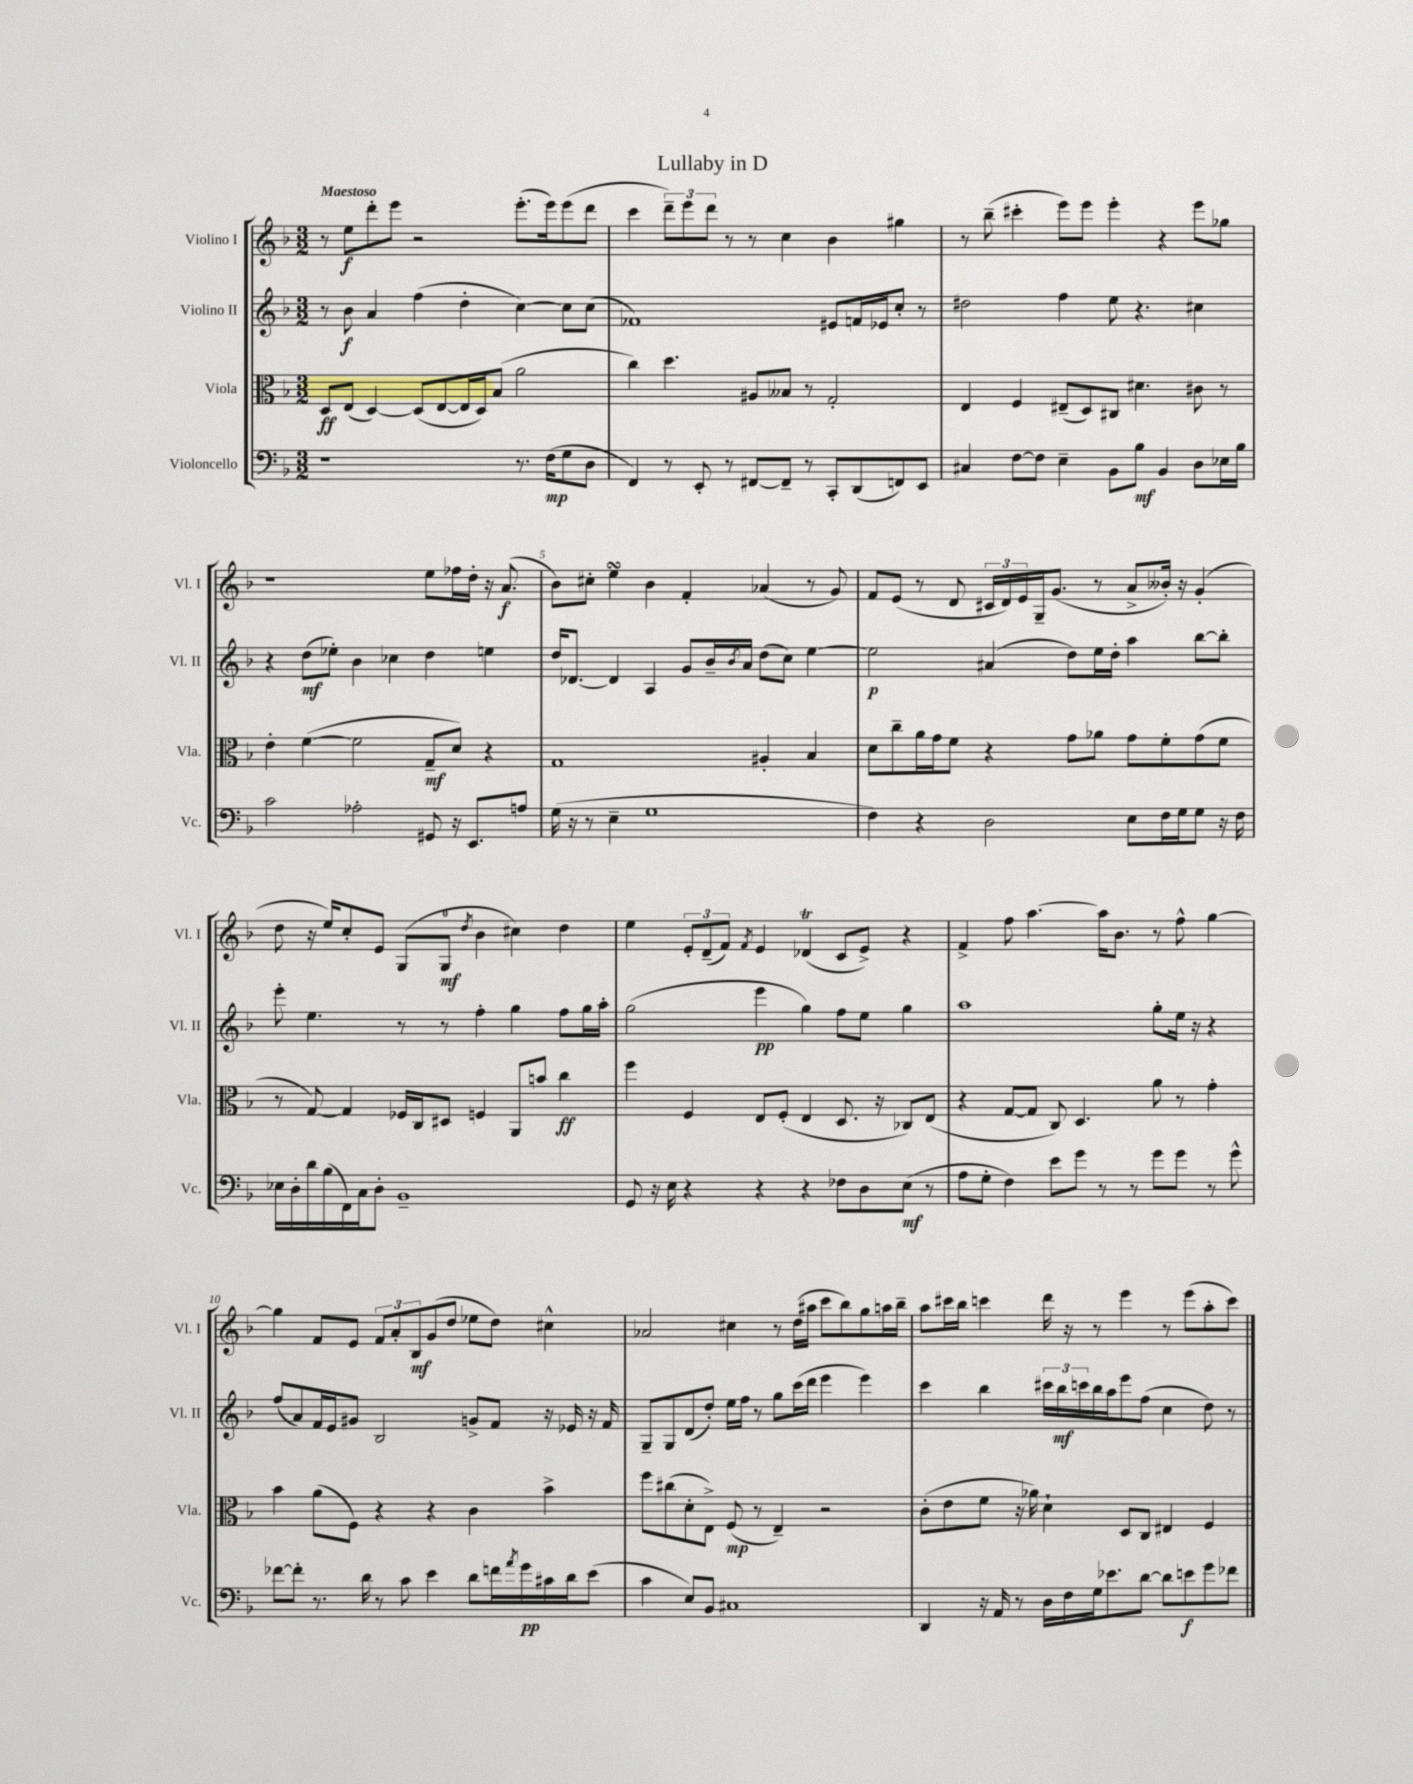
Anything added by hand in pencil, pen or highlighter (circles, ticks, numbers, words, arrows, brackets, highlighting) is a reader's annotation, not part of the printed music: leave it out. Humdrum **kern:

**kern	**dynam	**kern	**dynam	**kern	**dynam	**kern	**dynam
*part4	*part4	*part3	*part3	*part2	*part2	*part1	*part1
*staff4	*staff4	*staff3	*staff3	*staff2	*staff2	*staff1	*staff1
*I"Violoncello	*	*I"Viola	*	*I"Violino II	*	*I"Violino I	*
*I'Vc.	*	*I'Vla.	*	*I'Vl. II	*	*I'Vl. I	*
*clefF4	*	*clefC3	*	*clefG2	*	*clefG2	*
*k[b-]	*	*k[b-]	*	*k[b-]	*	*k[b-]	*
*M3/2	*	*M3/2	*	*M3/2	*	*M3/2	*
=1	=1	=1	=1	=1	=1	=1	=1
!	!	!	!	!	!	!LO:TX:a:B:t=Maestoso	!
1r	.	8D/L	ff	8r	.	8r	.
.	.	(8E/J	.	8b-\	f	8ee\L	f
.	.	[4D/)	.	4a/	.	8ddd'\	.
.	.	.	.	.	.	8eee\J	.
.	.	(8D/L]	.	(4ff\	.	2r	.
.	.	[8E/	.	.	.	.	.
.	.	16E/L]	.	4dd'\	.	.	.
.	.	16D/J)	.	.	.	.	.
.	.	(8B-/J	.	.	.	.	.
8.r	.	2a\	.	[4cc\)	.	(8.eee'\L	.
(16F\KL	mp	.	.	.	.	16eee\k)	.
8G\	.	.	.	8cc\L]	.	(8eee\	.
8D\J	.	.	.	(8cc\J	.	8ddd\J	.
=2	=2	=2	=2	=2	=2	=2	=2
4FF/)	.	4cc\)	.	1f-X)	.	4ccc\	.
8r	.	4.dd\	.	.	.	12ddd~\L)	.
.	.	.	.	.	.	12eee\	.
8EE'/	.	.	.	.	.	.	.
.	.	.	.	.	.	12ddd\J	.
8r	.	.	.	.	.	8r	.
[8FF#X/L	.	8A#X/L	.	.	.	8r	.
8FF#~/J]	.	8B--X/J	.	.	.	4cc\	.
8r	.	8r	.	.	.	.	.
8CC'/L	.	2G'/	.	8e#X/L	.	4b-\	.
(8DD/	.	.	.	16fn/L	.	.	.
.	.	.	.	16e-X/J	.	.	.
8FFn/)	.	.	.	8cc'/J	.	4gg#X\	.
8EE/J	.	.	.	8r	.	.	.
=3	=3	=3	=3	=3	=3	=3	=3
4C#X/	.	4E/	.	2dd#X\	.	8r	.
.	.	.	.	.	.	(8bb-~\	.
[8F\L	.	4F/	.	.	.	4ccc#X'\	.
8F\J]	.	.	.	.	.	.	.
4E~\	.	(8E#X~/L	.	4ff\	.	8eee\L)	.
.	.	8D/)	.	.	.	8eee\J	.
8BB-\L	.	8C#X/J	.	8ee\	.	4eee'\	.
8B-\J	mf	4.d#X\	.	4.r	.	.	.
4BB-/	.	.	.	.	.	4r	.
8D\L	.	8c#X\	.	4cc#X\	.	8eee\L	.
16E-X\L	.	8r	.	.	.	8gg-X\J	.
16B-\JJ	.	.	.	.	.	.	.
!!LO:LB:g=z
=4	=4	=4	=4	=4	=4	=4	=4
2c\	.	4e'\	.	4r	.	1r	.
.	.	([4f\	.	(8dd\L	mf	.	.
.	.	.	.	8ee-X'\J)	.	.	.
2A-X'\	.	2f\]	.	4b-\	.	.	.
.	.	.	.	4cc-X\	.	.	.
8GG#X/	.	8G~/L	mf	4dd\	.	8ee\L	.
16r	.	8d/J)	.	.	.	16ff-X\L	.
8.EE/L	.	.	.	.	.	16dd'\JJ	.
.	.	4r	.	4een\	.	16r	.
.	.	.	.	.	.	(8.a/	f
8An/J	.	.	.	.	.	.	.
=5	=5	=5	=5	=5	=5	=5	=5
(16G\	.	1G	.	16dd/KL	.	8b-\L)	.
16r	.	.	.	[8.d-X/J	.	.	.
8r	.	.	.	.	.	8cc#X'\J	.
4E~\	.	.	.	4d-/]	.	4eesSsS\	.
1G	.	.	.	4A/	.	4b-\	.
.	.	.	.	8g/L	.	4f'/	.
.	.	.	.	16b-~/L	.	.	.
.	.	.	.	8qb-/	.	.	.
.	.	.	.	16a/JJ	.	.	.
.	.	4A#X'/	.	(8dd\L	.	(4a-X/	.
.	.	.	.	8cc\J)	.	.	.
.	.	4B-/	.	[4ee\	.	8r	.
.	.	.	.	.	.	8g/)	.
=6	=6	=6	=6	=6	=6	=6	=6
4F\)	.	8d\L	.	2ee\]	p	8f/L	.
.	.	8cc~\	.	.	.	(8e/J	.
4r	.	16a\L	.	.	.	8r	.
.	.	16g\J	.	.	.	.	.
.	.	8f\J	.	.	.	8d/	.
2D\	.	4r	.	(4a#X/	.	24c#X/LL	.
.	.	.	.	.	.	24d/)	.
.	.	.	.	.	.	24e/	.
.	.	.	.	.	.	16G~/J	.
.	.	.	.	.	.	(8.g/J	.
.	.	8g\L	.	8dd\L)	.	.	.
.	.	8a-X\J	.	16ee\L	.	8r	.
.	.	.	.	16dd'\JJ	.	.	.
8E\L	.	8g\L	.	4aa\	.	8a^/L	.
16F\L	.	8f'\	.	.	.	16b--X'/Jk)	.
16G\J	.	.	.	.	.	16r	.
8G\J	.	(8g\	.	[8bb-\L	.	(4g'/	.
16r	.	8f\J	.	8bb-'\J]	.	.	.
16F\	.	.	.	.	.	.	.
!!LO:LB:g=z
=7	=7	=7	=7	=7	=7	=7	=7
16E-X\LL	.	8r	.	8eee'\	.	8dd\	.
16D'\	.	.	.	.	.	.	.
16d\	.	[8G/)	.	4.ee\	.	16r	.
(16B-\	.	.	.	.	.	16ee/KL)	.
16FF\)	.	4G/]	.	.	.	8cc'/	.
16C\J	.	.	.	.	.	.	.
8D'\J	.	.	.	.	.	8e/J	.
1BB-~	.	16F-X/LL	.	8r	.	(8G/L	.
.	.	16C/J	.	.	.	.	.
.	.	8D#X/J	.	8r	.	8G/J	mf
.	.	.	.	.	.	8qdd/	.
.	.	4Fn/	.	4ff'\	.	4b-\	.
.	.	8AA/L	.	4gg\	.	4cc#X\)	.
.	.	8bn/J	.	.	.	.	.
.	.	4cc\	ff	8ff\L	.	4dd\	.
.	.	.	.	16gg\L	.	.	.
.	.	.	.	16aa'\JJ	.	.	.
=8	=8	=8	=8	=8	=8	=8	=8
8GG/	.	4ff\	.	(2gg\	.	4ee\	.
16r	.	.	.	.	.	.	.
16E\	.	.	.	.	.	.	.
4r	.	4F/	.	.	.	12e'/L	.
.	.	.	.	.	.	(12d~/	.
.	.	.	.	.	.	12f/J)	.
.	.	.	.	.	.	8qf/	.
4r	.	8E/L	.	4eee\	pp	4e/	.
.	.	(8F'/J	.	.	.	.	.
4r	.	4E/	.	4gg\)	.	(4d-XT/	.
8F-X\L	.	8.D/	.	8ff\L	.	8c/L	.
8D\	.	.	.	8ee\J	.	8e^/J)	.
.	.	16r	.	.	.	.	.
(8E\J	mf	8C-X/L)	.	4gg\	.	4r	.
8r	.	(8E/J	.	.	.	.	.
=9	=9	=9	=9	=9	=9	=9	=9
8A\L	.	4r	.	1aa	.	4f^/	.
8G'\J	.	.	.	.	.	.	.
4F\)	.	[8G/L	.	.	.	8ff\	.
.	.	8G/J]	.	.	.	[4.aa\	.
8e\L	.	8C/)	.	.	.	.	.
8g\J	.	4.D/	.	.	.	.	.
8r	.	.	.	.	.	16aa\KL]	.
.	.	.	.	.	.	8.b-\J	.
8r	.	.	.	.	.	.	.
8g\L	.	8a\	.	8gg'\L	.	8r	.
8g\J	.	8r	.	16ee\Jk	.	8ff^^\	.
.	.	.	.	16r	.	.	.
8r	.	4g'\	.	4r	.	[4gg\	.
8g^^\	.	.	.	.	.	.	.
!!LO:LB:g=z
=10	=10	=10	=10	=10	=10	=10	=10
[8f-X\L	.	4b-\	.	(8ff/L	.	4gg\]	.
8f-'\J]	.	.	.	8a/)	.	.	.
8.r	.	(8a\L	.	16f/L	.	8f/L	.
.	.	.	.	16e/J	.	.	.
.	.	8F\J)	.	8g#X/J	.	8e/J	.
16d\	.	.	.	.	.	.	.
8r	.	4r	.	2B-/	.	12f/L	.
.	.	.	.	.	.	12a'/	.
8c\	.	.	.	.	.	.	.
.	.	.	.	.	.	12B-/	mf
4e\	.	4r	.	.	.	(8g/	.
.	.	.	.	.	.	8dd/J	.
8d\L	.	4c\	.	8gn^/L	.	8ee-X\L	.
16fn\L	.	.	.	8f/J	.	8dd\J)	.
8qa/	.	.	.	.	.	.	.
16g\	pp	.	.	.	.	.	.
16c#X\	.	4b-^\	.	16r	.	4cc#X^^\	.
16d\J	.	.	.	16e-X/	.	.	.
(8e\J	.	.	.	16r	.	.	.
.	.	.	.	16f/	.	.	.
=11	=11	=11	=11	=11	=11	=11	=11
4c\	.	8ff\L	.	8G~/L	.	2a-X/	.
.	.	(8cc#X\	.	8G/	.	.	.
8E/L)	.	8d'\	.	(8d/	.	.	.
8BB-/J	.	8E^\J)	.	8dd'/J)	.	.	.
1C#X	.	(8F/	mp	16ee\LL	.	4cc#X\	.
.	.	.	.	16ff\JJ	.	.	.
.	.	8r	.	8r	.	.	.
.	.	4E~/)	.	8gg\L	.	8r	.
.	.	.	.	(16ccc\L	.	(16dd\LL	.
.	.	.	.	16ddd\JJ	.	16aa#X\JJ	.
.	.	2r	.	4eee\	.	8ccc\L	.
.	.	.	.	.	.	8bb-\)	.
.	.	.	.	4eee\)	.	8gg\	.
.	.	.	.	.	.	16aan\L	.
.	.	.	.	.	.	16bb-~\JJ	.
=12	=12	=12	=12	=12	=12	=12	=12
4DD/	.	(8c'\L	.	4ccc\	.	8aa\L	.
.	.	8e\	.	.	.	16ccc#X\L	.
.	.	.	.	.	.	16bb-\JJ	.
16r	.	8f\J	.	4bb-\	.	4cccn\	.
16AA/	.	.	.	.	.	.	.
8r	.	16r	.	.	.	.	.
.	.	16a-X\)	.	.	.	.	.
16D\LL	.	4d`\	.	24ccc#X\LL	.	16ddd\	.
.	.	.	.	24bb-\	mf	.	.
16F\	.	.	.	.	.	16r	.
.	.	.	.	24cccn\	.	.	.
16G\J	.	.	.	16bb-\	.	8r	.
8.e-X\	.	.	.	16aa\J	.	.	.
.	.	8D/L	.	8eee\	.	4eee\	.
[8d\J	.	8C/J	.	(8ff\J	.	.	.
8d\L]	.	4E#X/	.	4cc\	.	8r	.
8en\	f	.	.	.	.	(8eee\L	.
8g\	.	4F/	.	8dd\)	.	8aa'\	.
8f-X\J	.	.	.	8r	.	8ccc\J)	.
==	==	==	==	==	==	==	==
*-	*-	*-	*-	*-	*-	*-	*-
